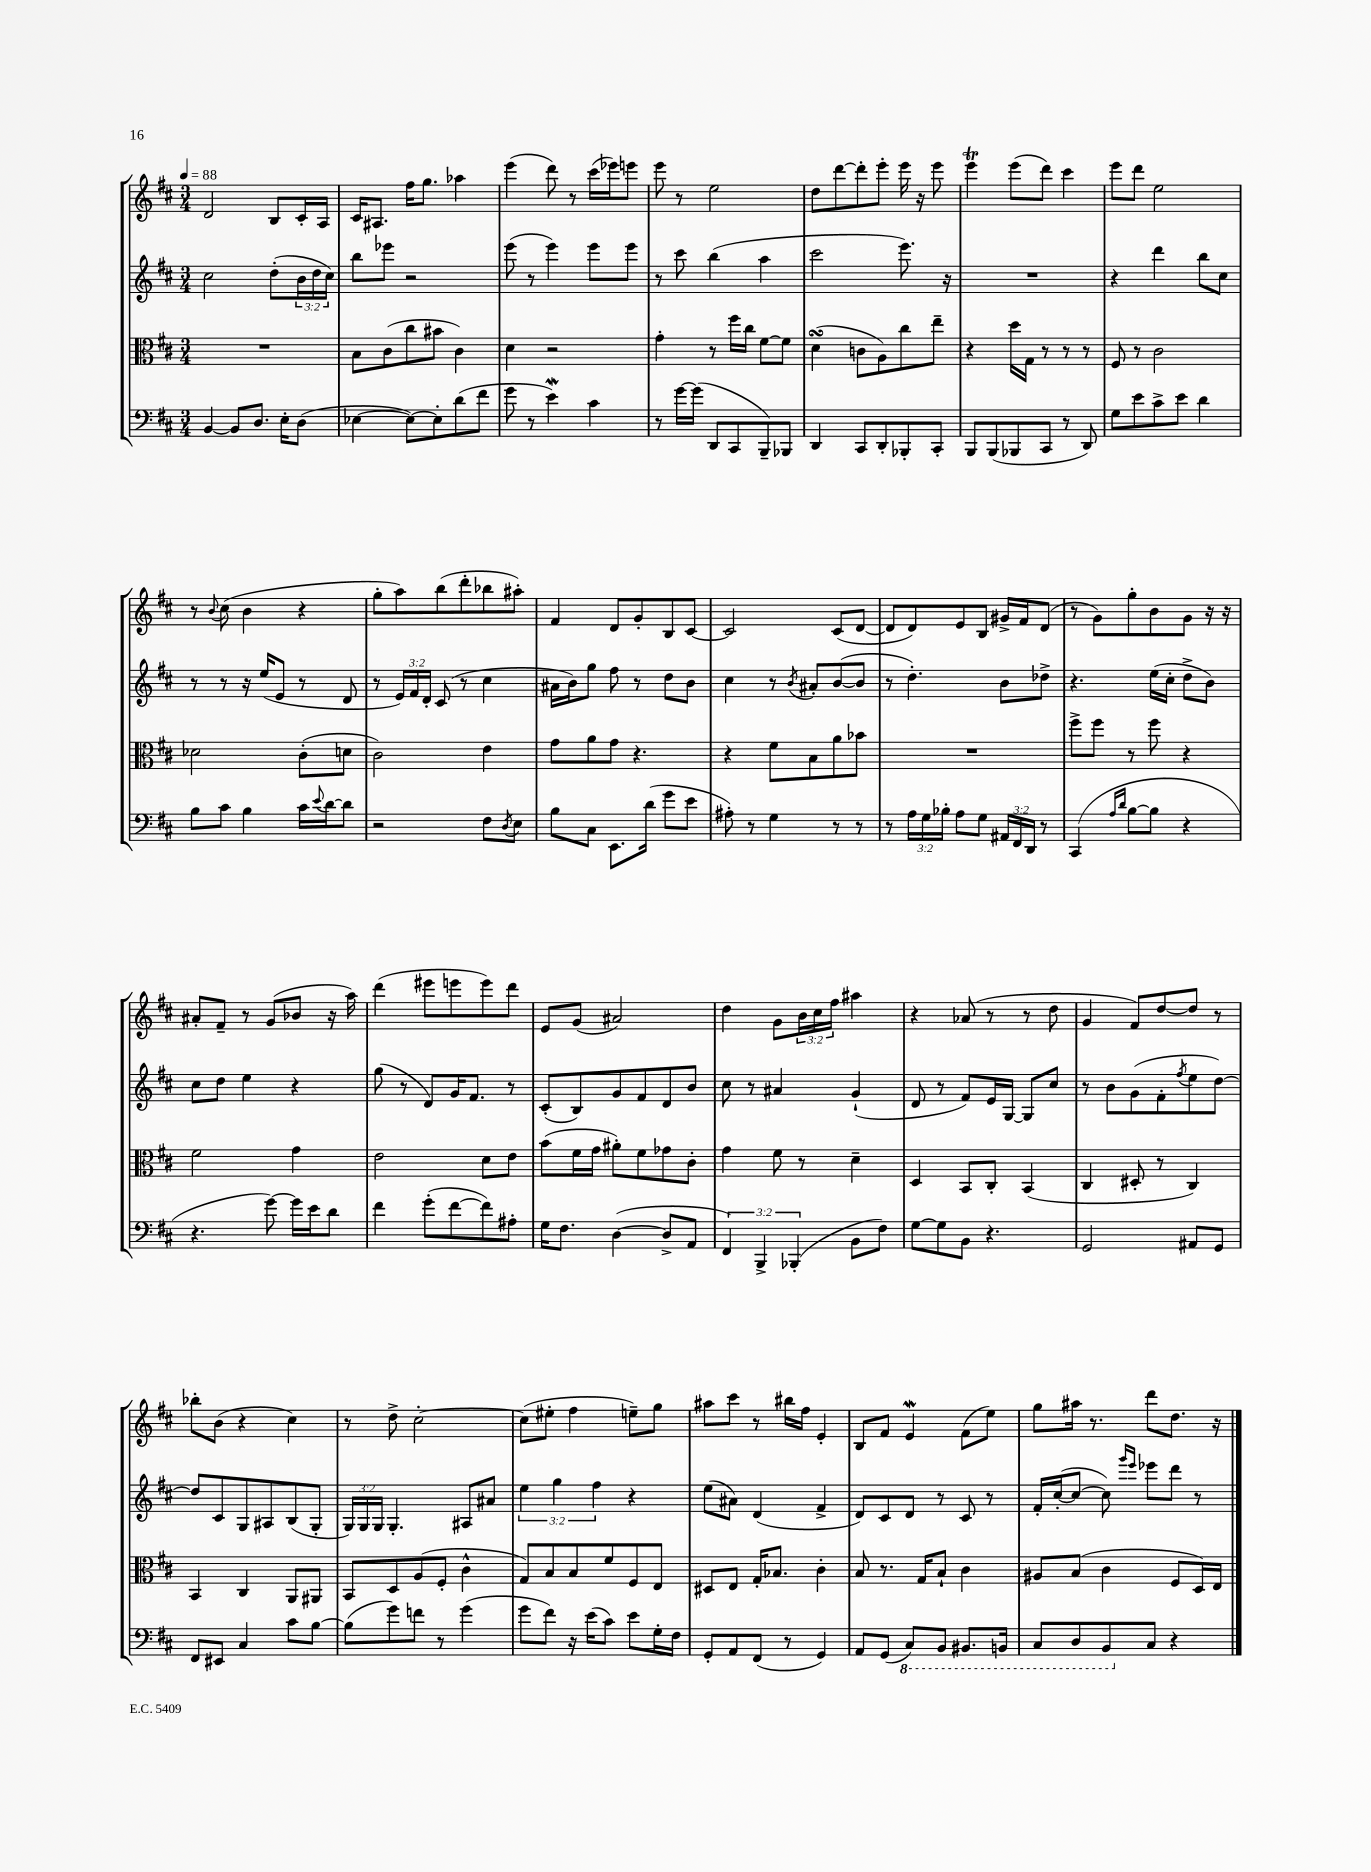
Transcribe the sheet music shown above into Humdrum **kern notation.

**kern	**kern	**kern	**kern
*staff4	*staff3	*staff2	*staff1
*clefF4	*clefC3	*clefG2	*clefG2
*k[f#c#]	*k[f#c#]	*k[f#c#]	*k[f#c#]
*M3/4	*M3/4	*M3/4	*M3/4
*MM88	*MM88	*MM88	*MM88
[4BB	2.r	2cc#	2d
8BB]	.	.	.
8.D	.	.	.
.	.	(8dd'	8B
16E'	.	.	.
(8D	.	24b	16c#'
.	.	24dd	.
.	.	.	16A
.	.	24cc#)	.
=	=	=	=
[4E-	8B	8bb	16c#
.	.	.	8.A#
.	(8c#	8eee-	.
8E-_)	8cc#	2r	16ff#
.	.	.	8.gg
8E-']	8b#	.	.
(8d	4c#)	.	4aa-
8f#	.	.	.
=	=	=	=
8g	4d	(8eee	(4eee
8r	.	8r	.
4e)	2r	4eee)	8ddd)
.	.	.	8r
4c#	.	8eee	(16ccc#
.	.	.	16eee-)
.	.	8eee	8eee
=	=	=	=
8r	4g'	8r	8eee
[16g	.	8ccc#	8r
(16g]	.	.	.
8DD	8r	(4bb	2ee
8CC#	16ff#	.	.
.	16cc#	.	.
8BBB~)	[8f#	4aa	.
8BBB-	8f#]	.	.
=	=	=	=
4DD	(4d	2ccc#	8dd
.	.	.	[8ddd
8CC#	8c	.	8ddd']
8DD'	8A)	.	8eee'
8BBB-'	8cc#	8.eee)	16eee
.	.	.	16r
8CC#'	8ee~	.	8eee
.	.	16r	.
=	=	=	=
8BBB	4r	2.r	4eee
(8BBB	.	.	.
8BBB-	16dd	.	(8eee
.	16G	.	.
8CC#	8r	.	8ddd)
8r	8r	.	4ccc#
8DD)	8r	.	.
=	=	=	=
8G	8F#	4r	8eee
8e	8r	.	8ddd
8c#^	2c#	4ddd	2ee
8e	.	.	.
4d	.	8bb	.
.	.	8cc#	.
=	=	=	=
8B	2d-	8r	8r
.	.	.	8qqb
8c#	.	8r	(8cc#
4B	.	16r	4b
.	.	(16ee	.
.	.	8e	.
16c#	(8c#'	8r	4r
8qqe	.	.	.
[16d	.	.	.
8d]	8d	8d	.
=	=	=	=
2r	2c#)	8r	8gg'
.	.	24e)	8aa)
.	.	24f#	.
.	.	24d'	.
.	.	(8c#	(8bb
.	.	8r	8ddd'
8F#	4e	4cc#	8bb-
8qD	.	.	.
8E	.	.	8aa#')
=	=	=	=
8B	8g	16a#	4f#
.	.	16b)	.
8C#	8a	8gg	.
8.EE	8g	8ff#	8d
.	4.r	8r	8g'
(16d	.	.	.
8g	.	8dd	8B
8e	.	8b	[8c#
=	=	=	=
8A#')	4r	4cc#	2c#]
8r	.	.	.
4G	8f#	8r	.
.	.	8qb	.
.	8B	8a#'	.
8r	8a	([8b	(8c#
8r	8b-	8b]	[8d
=	=	=	=
8r	2.r	8r	8d]
24A	.	4.dd')	8d)
24G	.	.	.
24B-'	.	.	.
8A	.	.	8e
8G	.	.	8B
24AA#	.	8b	16g#^
24FF#	.	.	.
.	.	.	16f#
24DD	.	.	.
8r	.	8dd-^	(8d
=	=	=	=
(4CC#	8ff#^	4.r	8r
.	8ff#	.	8g)
16qqA	.	.	.
16qqd	.	.	.
[8B	8r	.	8gg'
8B]	8ff#	(16ee	8b
.	.	16cc#'	.
4r	4r	8dd^	8g
.	.	8b)	16r
.	.	.	16r
=	=	=	=
4.r	2f#	8cc#	8a#'
.	.	8dd	8f#~
.	.	4ee	8r
[8g)	.	.	(8g
16g]	4g	4r	8b-
16e	.	.	.
8d	.	.	16r
.	.	.	16aa)
=	=	=	=
4f#	2e	(8gg	(4ddd
.	.	8r	.
(8g'	.	8d)	8eee#
[8f#	.	16g	8eee
.	.	8.f#	.
8f#])	8d	.	8eee)
8A#'	8e	8r	8ddd
=	=	=	=
16G	(8b	(8c#'	8e
8.F#	.	.	.
.	16f#	8B)	(8g
.	16g	.	.
([4D	8a#')	8g	2a#)
.	8f#	8f#	.
8D^]	8g-	8d	.
8AA	8c#'	8b	.
=	=	=	=
6FF#)	4g	8cc#	4dd
.	.	8r	.
6BBB^	.	.	.
.	8f#	4a#	8g
(6BBB-'	.	.	.
.	8r	.	24b
.	.	.	24cc#
.	.	.	24ff#
8BB	4d~	(4g`	4aa#
8F#)	.	.	.
=	=	=	=
[8G	4D	8d	4r
8G]	.	8r	.
8BB	8BB	8f#)	(8a-
4.r	8C#'	16e	8r
.	.	[16G	.
.	(4BB	8G]	8r
.	.	8cc#	8dd
=	=	=	=
2GG	4C#	8r	4g
.	.	8b	.
.	8D#'	(8g	8f#)
.	8r	8f#'	[8dd
.	.	8qff#	.
8AA#	4C#)	8ee	8dd]
8GG	.	[8dd)	8r
=	=	=	=
8FF#	4BB	8dd]	8bb-'
8EE#	.	8c#	(8b
4C#	4C#	8G	4r
.	.	8A#	.
8c#	8AA	(8B	4cc#)
[8B	8AA#	8G'	.
=	=	=	=
(8B]	8BB	24G)	8r
.	.	24G	.
.	.	24G	.
8g)	8D	4.G'	8dd^
8f	(8A	.	[2cc#'
8r	8F#'	.	.
(4g	4c#^^	8A#	.
.	.	8a#	.
=	=	=	=
8g	8G)	6ee	(8cc#]
8f#)	8B	.	8ee#'
.	.	6gg	.
16r	8B	.	4ff#
(16e	.	.	.
.	.	6ff#	.
8c#)	8f#	.	.
8e	8F#	4r	8ee~)
16G'	8E	.	8gg
16F#	.	.	.
=	=	=	=
8GG'	8D#	(8ee	8aa#
8AA	8E	8a#)	8ccc#
(8FF#	16G'	(4d	8r
.	8.B-	.	.
8r	.	.	16bb#
.	.	.	16ff#
4GG)	4c#'	4f#^	4e'
=	=	=	=
8AA	8B	8d)	8B
(8GG	8.r	8c#	8f#
8CC#)	.	8d	4e
.	16G	.	.
8BBB	8B`	8r	.
8.BBB#	4c#	8c#	(8f#
.	.	8r	8ee)
16BBB	.	.	.
=	=	=	=
8CC#	8A#	16f#'	8gg
.	.	([16cc#'	.
8DD	(8B	8cc#_	16aa#
.	.	.	8.r
8BBB	4c#	8cc#])	.
.	.	16qqggg	.
.	.	16qqeee	.
8C#	.	8eee-	8ddd
4r	8F#	8ddd	8.dd
.	16D)	8r	.
.	16E	.	16r
==	==	==	==
*-	*-	*-	*-
